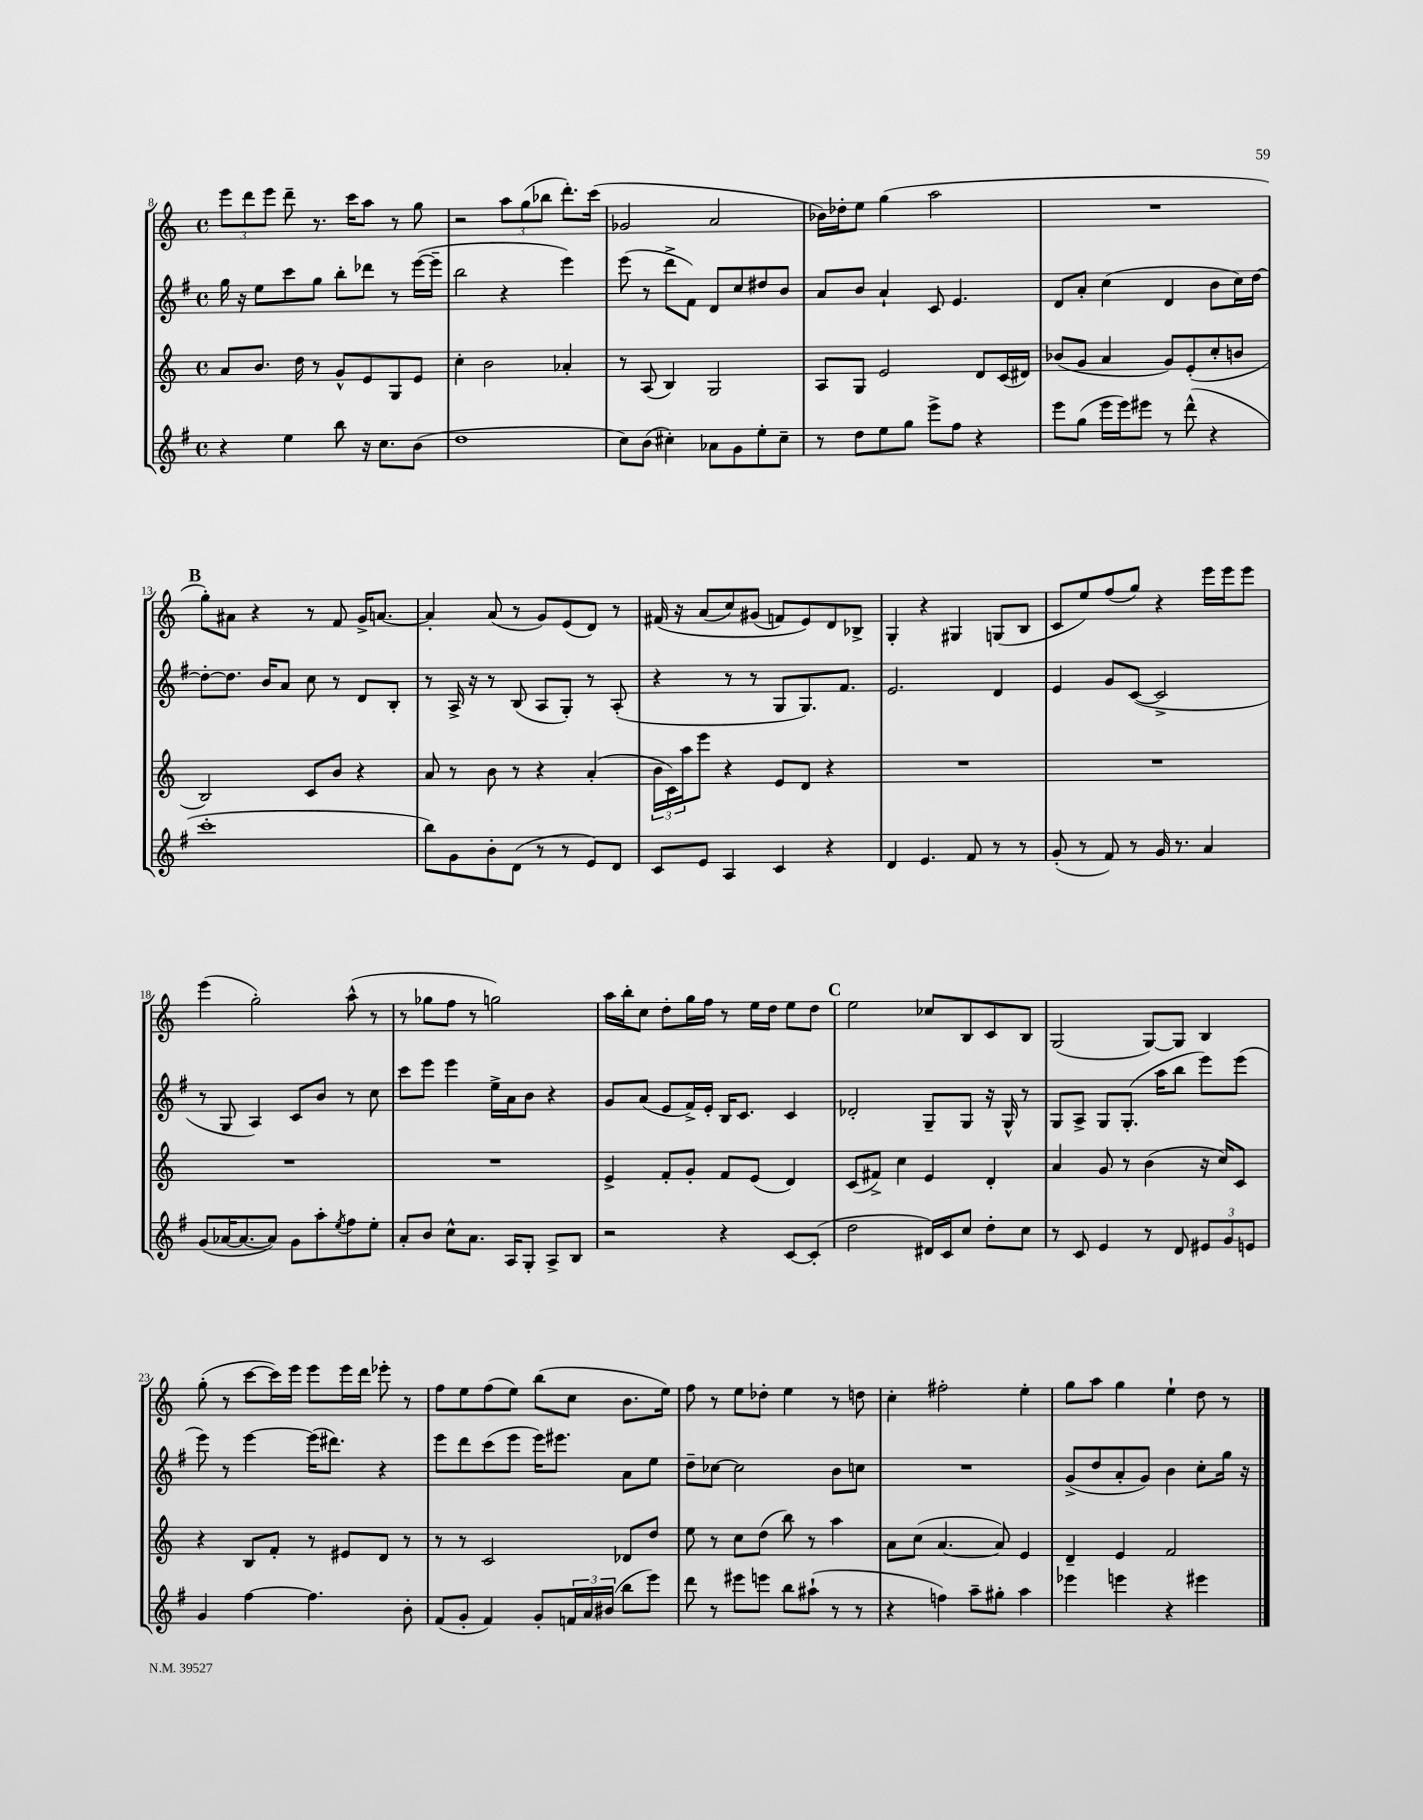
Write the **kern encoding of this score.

**kern	**kern	**kern	**kern
*staff4	*staff3	*staff2	*staff1
*clefG2	*clefG2	*clefG2	*clefG2
*k[f#]	*k[]	*k[f#]	*k[]
*M4/4	*M4/4	*M4/4	*M4/4
*met(c)	*met(c)	*met(c)	*met(c)
4r	8a	16gg	12eee
.	.	16r	.
.	.	.	12ddd
.	8.b	8ee	.
.	.	.	12eee
4ee	.	8ccc	8ddd~
.	16dd	.	.
.	8r	8gg	8.r
8bb	8g^^	8bb'	.
.	.	.	16ccc
16r	8e	8ddd-	8aa
8.cc	.	.	.
.	8G	8r	8r
(8b	8e	([16eee	8gg
.	.	16eee~]	.
=	=	=	=
1dd	4cc'	2bb	2r
.	2b	.	.
.	.	4r	12aa
.	.	.	(12gg
.	.	.	12bb-
.	4a-'	4eee)	8.ddd')
.	.	.	(16ccc
=	=	=	=
8cc)	8r	(8eee	2g-
(8b	(8A	8r	.
4cc#')	4B)	8ddd^	.
.	.	8f#)	.
8a-	2G	8d	2a
8g	.	8cc	.
8ee'	.	8dd#	.
8cc#~	.	8b	.
=	=	=	=
8r	8A	8a	16b-)
.	.	.	16dd-'
8dd	8G	8b	8ee
8ee	2e	4a`	(4gg
8gg	.	.	.
8eee^	.	8c	2aa
8ff#	.	4.e	.
4r	8d	.	.
.	(16c	.	.
.	16d#)	.	.
=	=	=	=
8eee	(8b-	8d	1r
(8gg	8g	8a'	.
16eee	4a	(4cc	.
16eee)	.	.	.
8eee#	.	.	.
8r	8g)	4d	.
(8ddd^^	(8e'	.	.
4r	8cc'	8b	.
.	8b	16cc)	.
.	.	[16dd	.
=	=	=	=
1ccc'	2B)	8dd'_	8gg')
.	.	8.dd]	8a#
.	.	.	4r
.	.	16b	.
.	.	8a	.
.	8c	8cc	8r
.	8b	8r	8f
.	4r	8d	16g^
.	.	.	[8.a
.	.	8B'	.
=	=	=	=
8bb)	8a	8r	4a']
8g	8r	16A^	.
.	.	16r	.
8b'	8b	8r	(8a
(8d	8r	(8B	8r
8r	4r	8A	8g)
8r	.	8G')	(8e
8e)	(4a'	8r	8d)
8d	.	(8A'	8r
=	=	=	=
8c	24b	4r	&(16f#
.	24c)	.	.
.	.	.	16r
.	24aa	.	.
8e	8eee	.	(8a
4A	4r	8r	8cc)
.	.	8r	(8g#
4c	8e	8G	8f)
.	8d	8.G)	8e&)
4r	4r	.	8d
.	.	8.f#	.
.	.	.	8B-^
=	=	=	=
4d	1r	2.e	4G'
4.e	.	.	4r
.	.	.	4G#
8f#	.	.	.
8r	.	4d	(8G
8r	.	.	8B
=	=	=	=
(8g'	1r	4e	8c
8r	.	.	8ee)
8f#)	.	8g	(8ff
8r	.	([8c	8gg)
16g	.	2c^]	4r
8.r	.	.	.
4a	.	.	16eee
.	.	.	16eee
.	.	.	8eee
=	=	=	=
(8g	1r	8r	(4eee
[16a-	.	8G	.
8.a-_	.	.	.
.	.	4A)	2gg')
8a-])	.	.	.
8g	.	8c	.
8aa'	.	8b	.
8qee	.	.	.
8ff#	.	8r	(8aa^^
8ee'	.	8cc	8r
=	=	=	=
8a'	1r	8ccc	8r
8b	.	8eee	8gg-
8cc^^	.	4eee	8ff
8.a	.	.	8r
.	.	16ee^	2gg)
16A	.	16a	.
8G'	.	8b	.
8A^	.	4r	.
8B	.	.	.
=	=	=	=
2r	4e^	8g	16aa
.	.	.	16bb'
.	.	(8a	8cc
.	8f'	8e	8dd'
.	8g'	16f#^)	16gg
.	.	16e'	16ff
4r	8f	16B	8r
.	.	8.c	.
.	(8e	.	16ee
.	.	.	16dd
[8c	4d)	4c	8ee
(8c']	.	.	8dd
=	=	=	=
2dd	(8c	2d-'	2ee
.	8f#^)	.	.
.	4cc	.	.
16d#)	4e	8G~	8cc-
16c	.	.	.
8cc	.	8G	8B
8dd'	4d'	16r	8c
.	.	16G^^	.
8cc	.	8r	8B
=	=	=	=
8r	4a	8G	(2G
8c	.	8A^	.
4e	8g	8G	.
.	8r	(8.G'	.
8r	(4b	.	[8G)
.	.	16aa	.
8d	.	8bb	8G]
12e#	16r	8eee)	4B
.	16cc)	.	.
12g	.	.	.
.	8c	(8eee	.
12e	.	.	.
=	=	=	=
4g	4r	8eee)	(8gg'
.	.	8r	8r
[4ff#	8B	[4eee	[8ccc
.	8f'	.	16ccc])
.	.	.	16eee
4.ff#]	8r	(16eee]	8eee
.	.	8.ddd#)	.
.	8e#	.	16eee
.	.	.	16ddd
.	8d	4r	8eee-'
8b'	8r	.	8r
=	=	=	=
(8f#	8r	8eee	8ff
8g'	8r	8ddd	8ee
4f#)	2c	(8ccc	(8ff
.	.	8eee	8ee)
8g'	.	16eee)	(8bb
.	.	8.eee#	.
24f	.	.	8cc
24a	.	.	.
(24b#	.	.	.
8bb	8d-	8a	8.b
8eee)	8dd	8ee	.
.	.	.	16ee)
=	=	=	=
8ddd	8ee	8dd~	8ff
8r	8r	[8cc-	8r
8eee#	8cc	2cc-]	8ee
8eee	(8dd	.	8dd-'
8bb	8bb)	.	4ee
(8aa#`	8r	.	.
8r	4aa	8b	8r
8r	.	8cc	8dd
=	=	=	=
4r	8a	1r	4cc'
.	(8cc	.	.
4ff)	[4.a	.	2ff#'
8aa~	.	.	.
8gg#'	8a])	.	.
4aa	4e	.	4ee'
=	=	=	=
4eee-	4d~	(8g^	8gg
.	.	8dd	8aa
4eee	4e	8a'	4gg
.	.	8g)	.
4r	2f	4b	4ee`
4eee#	.	8cc'	8dd
.	.	16gg	8r
.	.	16r	.
==	==	==	==
*-	*-	*-	*-
